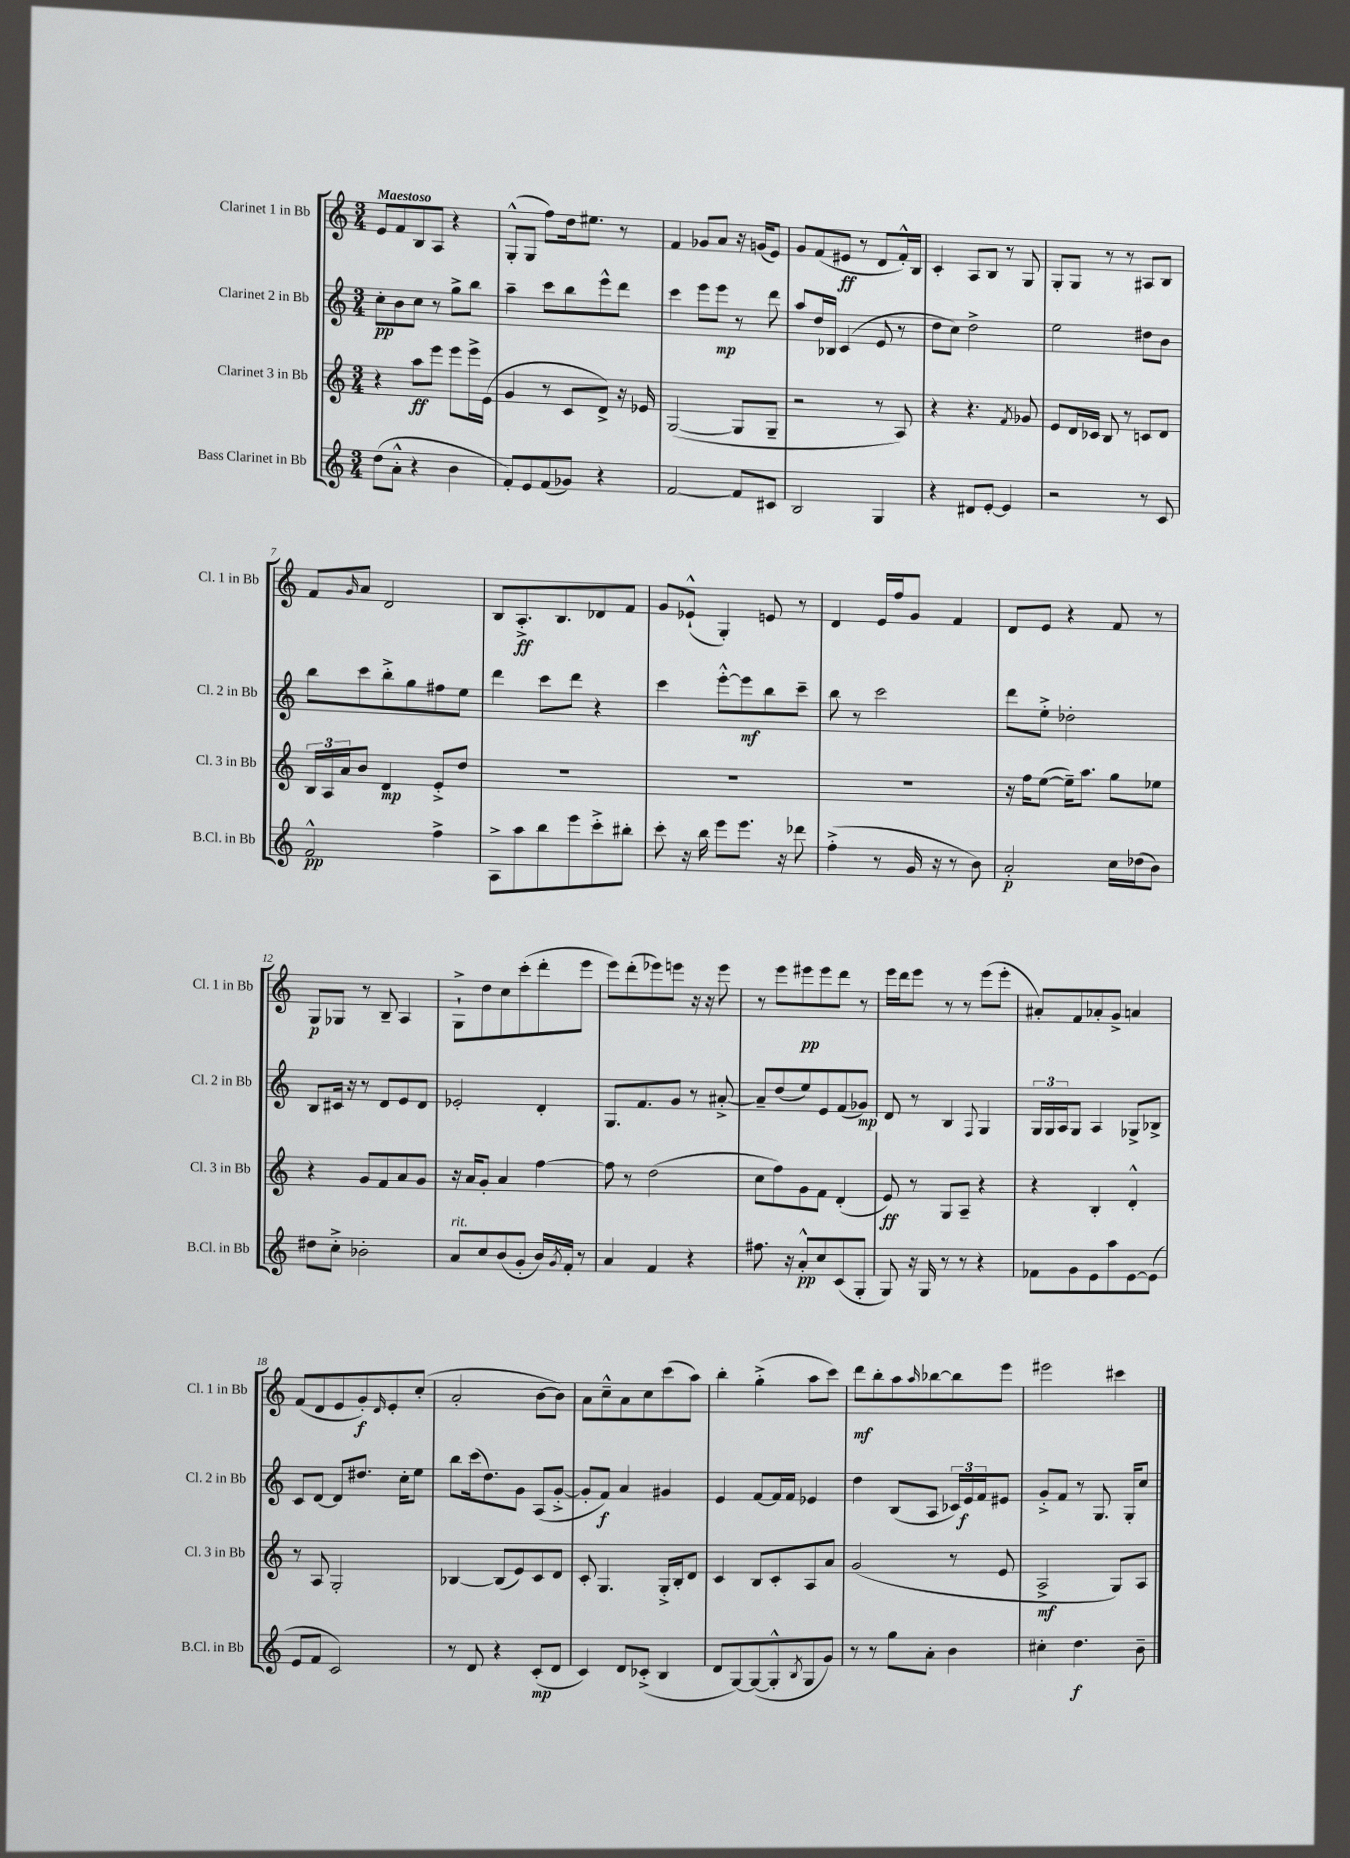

**kern	**dynam	**kern	**dynam	**kern	**dynam	**kern	**dynam
*part4	*part4	*part3	*part3	*part2	*part2	*part1	*part1
*staff4	*staff4	*staff3	*staff3	*staff2	*staff2	*staff1	*staff1
*I"Bass Clarinet in Bb	*	*I"Clarinet 3 in Bb	*	*I"Clarinet 2 in Bb	*	*I"Clarinet 1 in Bb	*
*I'B.Cl. in Bb	*	*I'Cl. 3 in Bb	*	*I'Cl. 2 in Bb	*	*I'Cl. 1 in Bb	*
*clefG2	*	*clefG2	*	*clefG2	*	*clefG2	*
*k[]	*	*k[]	*	*k[]	*	*k[]	*
*M3/4	*	*M3/4	*	*M3/4	*	*M3/4	*
=1	=1	=1	=1	=1	=1	=1	=1
!	!	!	!	!	!	!LO:TX:a:B:t=Maestoso	!
(8dd\L	.	4r	.	8cc'\L	pp	8e/L	.
8a'^^\J	.	.	.	8b\	.	8f/	.
4r	.	8aa\L	ff	8cc\J	.	8B/	.
.	.	8eee\J	.	8r	.	8A/J	.
4b\	.	8eee\L	.	8gg^\L	.	4r	.
.	.	16eee^\L	.	8bb\J	.	.	.
.	.	(16e\JJ	.	.	.	.	.
=2	=2	=2	=2	=2	=2	=2	=2
8f'/L)	.	4g/	.	4aa~\	.	(8G'^^/L	.
8e/	.	.	.	.	.	8G/J	.
(8f/	.	8r	.	8ccc\L	.	8ff\L)	.
8g-X/J)	.	8c/L	.	8bb\	.	16dd\k	.
.	.	.	.	.	.	8.ee#X\J	.
4r	.	8d^/J)	.	8eee^^\	.	.	.
.	.	16r	.	8ddd\J	.	8r	.
.	.	16e-X/	.	.	.	.	.
=3	=3	=3	=3	=3	=3	=3	=3
[2f/	.	([2G/	.	4ccc\	.	4f/	.
.	.	.	.	8eee\L	.	8g-X/L	.
.	.	.	.	8eee\J	mp	8a/J	.
8f/L]	.	8G/L]	.	8r	.	16r	.
.	.	.	.	.	.	(16gn/KL	.
8c#X/J	.	8G~/J	.	8ddd\	.	8e/J)	.
=4	=4	=4	=4	=4	=4	=4	=4
2B/	.	2r	.	8aa/L	.	8g/L	.
.	.	.	.	16dd/L	.	(8f/	.
.	.	.	.	16B-X/JJ	.	.	.
.	.	.	.	(4c/	.	8e#X/J	ff
.	.	.	.	.	.	8r	.
4G/	.	8r	.	8e/	.	8d/L	.
.	.	8A/)	.	8r	.	16f'^^/L)	.
.	.	.	.	.	.	16B/JJ	.
=5	=5	=5	=5	=5	=5	=5	=5
4r	.	4r	.	8dd\L	.	4c'/	.
.	.	.	.	8cc\J)	.	.	.
8d#X/L	.	4.r	.	2dd^\	.	8A/L	.
[8e'/J	.	.	.	.	.	8B/J	.
4e/]	.	.	.	.	.	8r	.
.	.	8qf/	.	.	.	.	.
.	.	8g-X/	.	.	.	8G/	.
=6	=6	=6	=6	=6	=6	=6	=6
2r	.	8e/L	.	2ee\	.	8G'/L	.
.	.	16d/L	.	.	.	8G/J	.
.	.	16c-X/JJ	.	.	.	.	.
.	.	8B/	.	.	.	8r	.
.	.	8r	.	.	.	8r	.
8r	.	8cn/L	.	8dd#X\L	.	8A#X/L	.
8c/	.	8d/J	.	8b\J	.	8B/J	.
!!LO:LB:g=z
=7	=7	=7	=7	=7	=7	=7	=7
2f^^/	pp	24B/LL	.	8bb\L	.	8f/L	.
.	.	24A/	.	.	.	.	.
.	.	24a/J	.	.	.	.	.
.	.	.	.	.	.	16qqg/	.
.	.	8b/J	.	8ccc\	.	8a/J	.
.	.	4d/	mp	8bb'^\	.	2d/	.
.	.	.	.	8gg\	.	.	.
4ff^\	.	8e'^/L	.	8ff#X\	.	.	.
.	.	8dd/J	.	8ee\J	.	.	.
=8	=8	=8	=8	=8	=8	=8	=8
8A^\L	.	2.r	.	4ddd\	.	8B/L	.
8aa\	.	.	.	.	.	8.A'^/	ff
8bb\	.	.	.	8ccc\L	.	.	.
.	.	.	.	.	.	8.B/	.
8eee\	.	.	.	8ddd\J	.	.	.
8ccc'^\	.	.	.	4r	.	8d-X/	.
8bb#X'\J	.	.	.	.	.	8f/J	.
=9	=9	=9	=9	=9	=9	=9	=9
8ccc'\	.	2.r	.	4ccc\	.	8g/L	.
16r	.	.	.	.	.	(8e-X`^^/J	.
16bb\	.	.	.	.	.	.	.
8eee\L	.	.	.	[8eee'^^\L	.	4G'/)	.
8.eee\J	.	.	.	8eee\]	mf	.	.
.	.	.	.	8bb\	.	8en/	.
16r	.	.	.	.	.	.	.
8ddd-X\	.	.	.	8ccc~\J	.	8r	.
=10	=10	=10	=10	=10	=10	=10	=10
(4ff'^\	.	2.r	.	8bb\	.	4d/	.
.	.	.	.	8r	.	.	.
8r	.	.	.	2ccc\	.	16e/LL	.
.	.	.	.	.	.	16ff/J	.
16g/	.	.	.	.	.	8g/J	.
16r	.	.	.	.	.	.	.
8r	.	.	.	.	.	4f/	.
8b\)	.	.	.	.	.	.	.
=11	=11	=11	=11	=11	=11	=11	=11
2a'/	p	16r	.	8ddd\L	.	8d/L	.
.	.	16ff\KL	.	.	.	.	.
.	.	([8ee\J	.	8ee'^\J	.	8e/J	.
.	.	16ee~\KL])	.	2dd-X'\	.	4r	.
.	.	8.aa\J	.	.	.	.	.
16cc\LL	.	8gg\L	.	.	.	8f/	.
(16dd-X\J	.	.	.	.	.	.	.
8b\J)	.	8ee-X\J	.	.	.	8r	.
!!LO:LB:g=z
=12	=12	=12	=12	=12	=12	=12	=12
8dd#X\L	.	4r	.	8B/L	.	8G/L	p
8cc'^\J	.	.	.	16c#X/Jk	.	8G-X/J	.
.	.	.	.	16r	.	.	.
2b-X'\	.	8g/L	.	8r	.	8r	.
.	.	8f/	.	8d/L	.	8B~/	.
.	.	8a/	.	8e/	.	4A/	.
.	.	8g/J	.	8d/J	.	.	.
=13	=13	=13	=13	=13	=13	=13	=13
!LO:TX:a:i:t=rit.	!	!	!	!	!	!	!
8a/L	.	16r	.	2e-X'/	.	8G`^\L	.
.	.	16a/KL	.	.	.	.	.
8cc/	.	8g'/J	.	.	.	8dd\	.
(8b/	.	4a/	.	.	.	8cc\	.
8g'/J	.	.	.	.	.	(8ccc'\	.
16b/LL)	.	[4ff\	.	4d'/	.	8ddd'\	.
8qg/	.	.	.	.	.	.	.
16f'/JJ	.	.	.	.	.	.	.
8r	.	.	.	.	.	8eee\J	.
=14	=14	=14	=14	=14	=14	=14	=14
4a/	.	8ff\]	.	8.G/L	.	8eee\L)	.
.	.	8r	.	.	.	(8ddd'\	.
.	.	.	.	8.f/	.	.	.
4f/	.	(2dd\	.	.	.	8eee-X\)	.
.	.	.	.	8g/J	.	8eeen\J	.
4r	.	.	.	8r	.	16r	.
.	.	.	.	.	.	16r	.
.	.	.	.	[8a#X'^/	.	8eee\	.
=15	=15	=15	=15	=15	=15	=15	=15
8.ff#X\	.	8cc\L	.	8a#~/L]	.	8r	.
.	.	8ff\)	.	(8dd/	.	8eee\L	.
16r	.	.	.	.	.	.	.
8a'^^/L	pp	8g\	.	8ee/)	.	8eee#X\	pp
8cc/	.	8f\J	.	8e/	.	8eee#\	.
(8c/	.	(4d'/	.	(8f/	.	8ddd\J	.
8G'/J	.	.	.	8g-X/J)	mp	8r	.
=16	=16	=16	=16	=16	=16	=16	=16
8G/)	.	8e/)	ff	8d/	.	16eee\LL	.
.	.	.	.	.	.	16ddd\J	.
16r	.	8r	.	8r	.	8eee\J	.
16G/	.	.	.	.	.	.	.
8r	.	8G/L	.	4B/	.	8r	.
8r	.	8A~/J	.	.	.	8r	.
.	.	.	.	8qqF/	.	.	.
4r	.	4r	.	4G/	.	(8eee\L	.
.	.	.	.	.	.	8eee'\J	.
=17	=17	=17	=17	=17	=17	=17	=17
8f-X\L	.	4r	.	24G/LL	.	8a#X'/L)	.
.	.	.	.	24G/	.	.	.
.	.	.	.	24A/J	.	.	.
8g\	.	.	.	8G/J	.	8f/	.
8e\	.	4B'/	.	4A/	.	8a-X'/	.
8aa\	.	.	.	.	.	8g^/J	.
[8e\	.	4d'^^/	.	8G-X^/L	.	4an/	.
(8e\J]	.	.	.	8B-X^/J	.	.	.
!!LO:LB:g=z
=18	=18	=18	=18	=18	=18	=18	=18
8e/L	.	8r	.	8c/L	.	(8f/L	.
8f/J	.	8A/	.	[8d/J	.	8d/	.
2c/)	.	2G'/	.	8d/L]	.	8e/	.
.	.	.	.	8.dd#X/J	.	8g'/)	f
.	.	.	.	.	.	16qqd/	.
.	.	.	.	.	.	8e'/	.
.	.	.	.	16cc'\KL	.	.	.
.	.	.	.	8ee\J	.	(8cc'/J	.
=19	=19	=19	=19	=19	=19	=19	=19
8r	.	[4B-X/	.	8bb\L	.	2a'/	.
8d/	.	.	.	(16ccc\k	.	.	.
.	.	.	.	8.dd\)	.	.	.
4r	.	(8B-/L]	.	.	.	.	.
.	.	8e/)	.	8g\J	.	.	.
(8c'/L	mp	8c/	.	(8A/L	.	[8b\L	.
8d/J	.	8d/J	.	[8g'^/J	.	8b\J])	.
=20	=20	=20	=20	=20	=20	=20	=20
4c/)	.	8c'/	.	8g'/L]	.	8a\L	.
.	.	4.G/	.	8f/J)	f	8cc~^^\	.
8d/L	.	.	.	4a/	.	8a\	.
(8c-X'^/J	.	.	.	.	.	8cc\	.
4B/	.	16G'^/LL	.	4g#X/	.	(8ccc\	.
.	.	16B'/J	.	.	.	.	.
.	.	8d/J	.	.	.	8aa\J)	.
=21	=21	=21	=21	=21	=21	=21	=21
8d/L	.	4c/	.	4e/	.	4bb'\	.
[8G/)	.	.	.	.	.	.	.
(8G/_	.	8B/L	.	[8f/L	.	(4gg'^\	.
8G'^^/]	.	8c'/	.	16f/L]	.	.	.
.	.	.	.	16f/JJ	.	.	.
8qB/	.	.	.	.	.	.	.
8G/	.	8A/	.	4e-X/	.	8aa\L	.
8g/J)	.	8a/J	.	.	.	8ccc\J)	.
=22	=22	=22	=22	=22	=22	=22	=22
8r	.	(2g/	.	4dd\	.	8ddd\L	mf
8r	.	.	.	.	.	8bb'\	.
8gg\L	.	.	.	(8B/L	.	8aa\	.
.	.	.	.	.	.	16qqaa/	.
8a'\J	.	.	.	8A/J	.	[8bb-X\	.
4b\	.	8r	.	24c-X/LL)	.	8bb-\]	.
.	.	.	.	24e/	f	.	.
.	.	.	.	24f/J	.	.	.
.	.	8e/	.	8e#X/J	.	8eee\J	.
=23	=23	=23	=23	=23	=23	=23	=23
4cc#X'\	.	2A^/	mf	8g'^/L	.	2eee#X\	.
.	.	.	.	8f/J	.	.	.
4.dd\	f	.	.	8r	.	.	.
.	.	.	.	8.G/	.	.	.
.	.	8G/L)	.	.	.	4ccc#X\	.
.	.	.	.	16G'/KL	.	.	.
8b~\	.	8A/J	.	8cc/J	.	.	.
==	==	==	==	==	==	==	==
*-	*-	*-	*-	*-	*-	*-	*-
